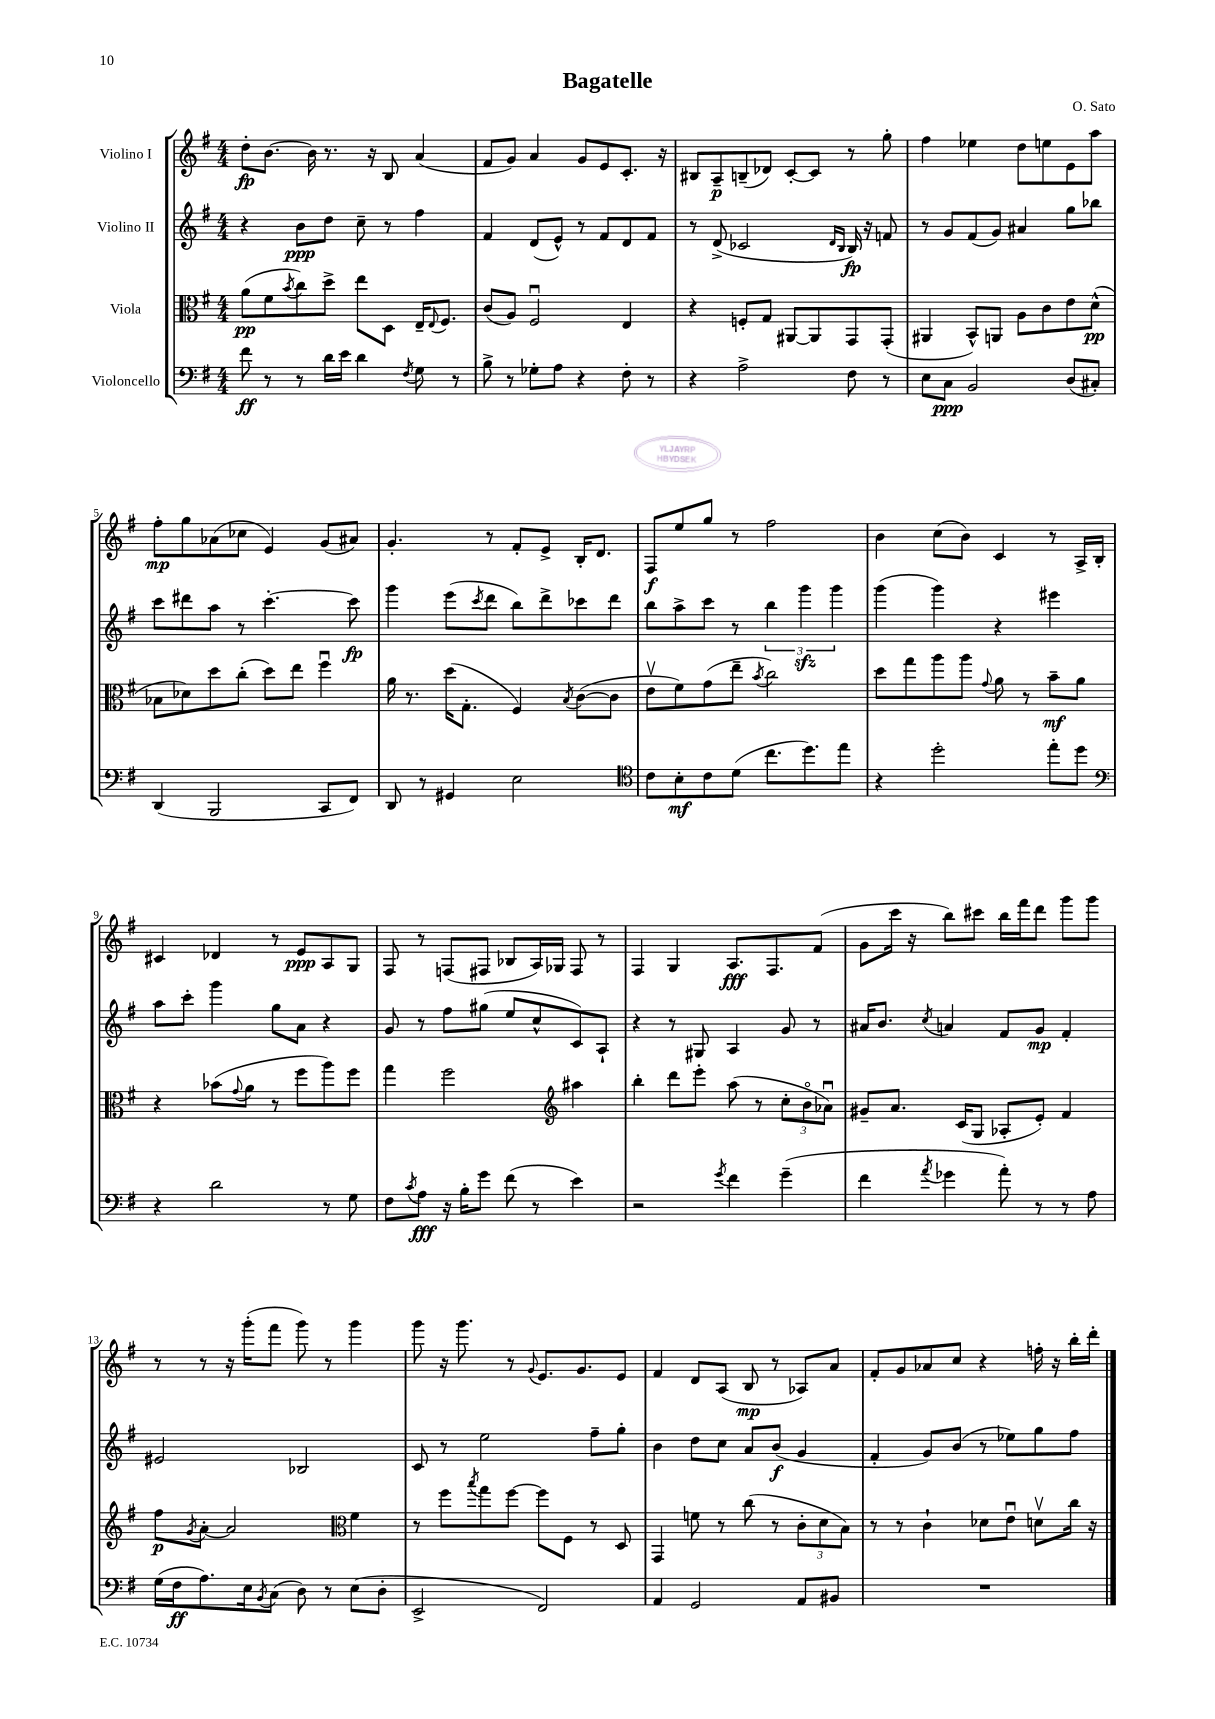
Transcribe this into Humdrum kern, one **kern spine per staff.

**kern	**kern	**kern	**kern
*staff4	*staff3	*staff2	*staff1
*clefF4	*clefC3	*clefG2	*clefG2
*k[f#]	*k[f#]	*k[f#]	*k[f#]
*M4/4	*M4/4	*M4/4	*M4/4
8f#	(8a	4r	8dd'
8r	8f#	.	[8.b
.	8qb	.	.
8r	8cc)	8b	.
.	.	.	16b]
16d	8dd^	8dd	8.r
16e	.	.	.
4d	8ee	8cc~	.
.	.	.	16r
.	8D	8r	8B
8qF#	.	.	.
8G	16E~	4ff#	(4a
.	8qqE	.	.
.	8.F#	.	.
8r	.	.	.
=	=	=	=
8B^	(8c	4f#	8f#
8r	8A)	.	8g)
8G-'	2F#u	(8d	4a
8A	.	8e^^)	.
4r	.	8r	8g
.	.	8f#	8e
8F#'	4E	8d	8.c'
8r	.	8f#	.
.	.	.	16r
=	=	=	=
4r	4r	8r	8B#
.	.	(8d^	8A~
2A^	8F'	2c-	(8B~
.	8G	.	8d-)
.	[8AA#	.	[8c'
.	8AA#]	.	8c]
.	.	16qqd	.
.	.	16qqB	.
8F#	8GG	16B)	8r
.	.	16r	.
8r	(8GG'	8f	8gg'
=	=	=	=
8E	4AA#	8r	4ff#
8C	.	8g	.
2BB	8BB^^)	(8f#	4ee-
.	8AA	8g)	.
.	8A	4a#	8dd
.	8c	.	8ee
(8D	8e	8gg	8e
8C#')	(8d^^	8bb-	8aa
=	=	=	=
(4DD	8B-	8ccc	8ff#'
.	8d-)	8ddd#	8gg
2BBB	8dd	8aa	(8a-
.	(8cc'	8r	8cc-
.	8dd)	[4.ccc'	4e)
.	8ee	.	.
8CC	4ff#u	.	(8g
8FF#)	.	8ccc]	8a#)
=	=	=	=
8DD	16a	4ggg	4.g'
.	8.r	.	.
8r	.	.	.
4GG#	(16dd	(8eee	.
.	8.G'	.	.
.	.	8qccc	.
.	.	8ddd	8r
2E	4F#)	8bb)	8f#'
.	.	8ddd^	8e^
.	8qB	.	.
.	([8c	8ccc-	16B'
.	.	.	8.d
.	8c]	8ddd	.
=	=	=	=
*clefC4	*	*	*
8c	8ev	8bb	8F#
8B'	8f#)	8aa^	8ee
8c	(8g	8ccc	8gg
(8d	8ee~	8r	8r
.	8qb	.	.
8.cc	2cc)	6bb	2ff#
.	.	6ggg	.
8.dd)	.	.	.
.	.	6ggg	.
8ee	.	.	.
=	=	=	=
4r	8dd	(4ggg	4b
.	8gg	.	.
2dd'	8aa	4ggg)	(8cc
.	8aa	.	8b)
.	8qqg	.	.
.	8a	4r	4c
.	8r	.	.
8ee'	8b~	4eee#	8r
8dd	8a	.	16A^
.	.	.	16B'
=	=	=	=
*clefF4	*	*	*
4r	4r	8aa	4c#
.	.	8ccc'	.
2d	(8b-	4ggg	4d-
.	8qqg	.	.
.	8a	.	.
.	8r	8gg	8r
.	8ff#	8a	8e
8r	8aa)	4r	8A
8G	8ff#	.	8G
=	=	=	=
8F#	4gg	8g	8F#
8qc	.	.	.
8A	.	8r	8r
16r	2ff#	8ff#	(8F
16B'	.	.	.
8g	.	(8gg#	8F#
(8f#	.	8ee	8B-
8r	.	8cc^^	16A)
.	.	.	16G-
*	*clefG2	*	*
4e)	4aa#	8c)	8F#
.	.	8A`	8r
=	=	=	=
2r	4bb'	4r	4F#
.	8ddd	8r	4G
.	8eee'	8G#	.
8qg	.	.	.
4f#	(8aa	4A	8.A
.	8r	.	.
.	.	.	8.F#
(4g~	12cc'	8g	.
.	12bo	.	.
.	.	8r	(8f#
.	12a-u)	.	.
=	=	=	=
4f#	8g#~	16a#	8g
.	.	8.b	.
.	8.a	.	16ccc
.	.	.	16r
8qa	.	8qcc	.
4g-	.	4a	8bb)
.	(16c	.	.
.	8G	.	8ccc#
8a')	8A-'	8f#	16bb
.	.	.	16fff#
8r	8e')	8g	8ddd
8r	4f#	4f#'	8ggg
8A	.	.	8ggg
=	=	=	=
(16G	8ff#	2e#	8r
16F#	.	.	.
.	8qg	.	.
8.A)	[8a'	.	8r
.	2a]	.	16r
16E	.	.	(16ggg'
8qBB	.	.	.
(8C	.	.	8fff#
8D)	.	2B-	8ggg)
8r	.	.	8r
*	*clefC3	*	*
(8E	4f#	.	4ggg
8D'	.	.	.
=	=	=	=
2EE^	8r	8c	8ggg
.	8ff#	8r	16r
.	.	.	8.ggg
.	8qbb	.	.
.	8gg	2ee	.
.	[8ff#	.	8r
.	.	.	8qqg
2FF#)	8ff#]	.	8.e
.	8F#	.	.
.	.	.	8.g
.	8r	8ff#~	.
.	8D	8gg'	8e
=	=	=	=
4AA	4GG	4b	4f#
2GG	8f	8dd	8d
.	8r	8cc	(8A
.	(8cc	8a	8B
.	8r	(8b	8r
8AA	12c'	4g	8A-)
.	12d	.	.
8BB#	.	.	8a
.	12B)	.	.
=	=	=	=
1r	8r	4f#'	8f#'
.	8r	.	8g
.	4c`	8g)	8a-
.	.	(8b	8cc
.	8d-	8r	4r
.	8eu	8ee-)	.
.	8dv	8gg	16ff'
.	.	.	16r
.	16cc	8ff#	16bb'
.	16r	.	16ddd'
==	==	==	==
*-	*-	*-	*-
